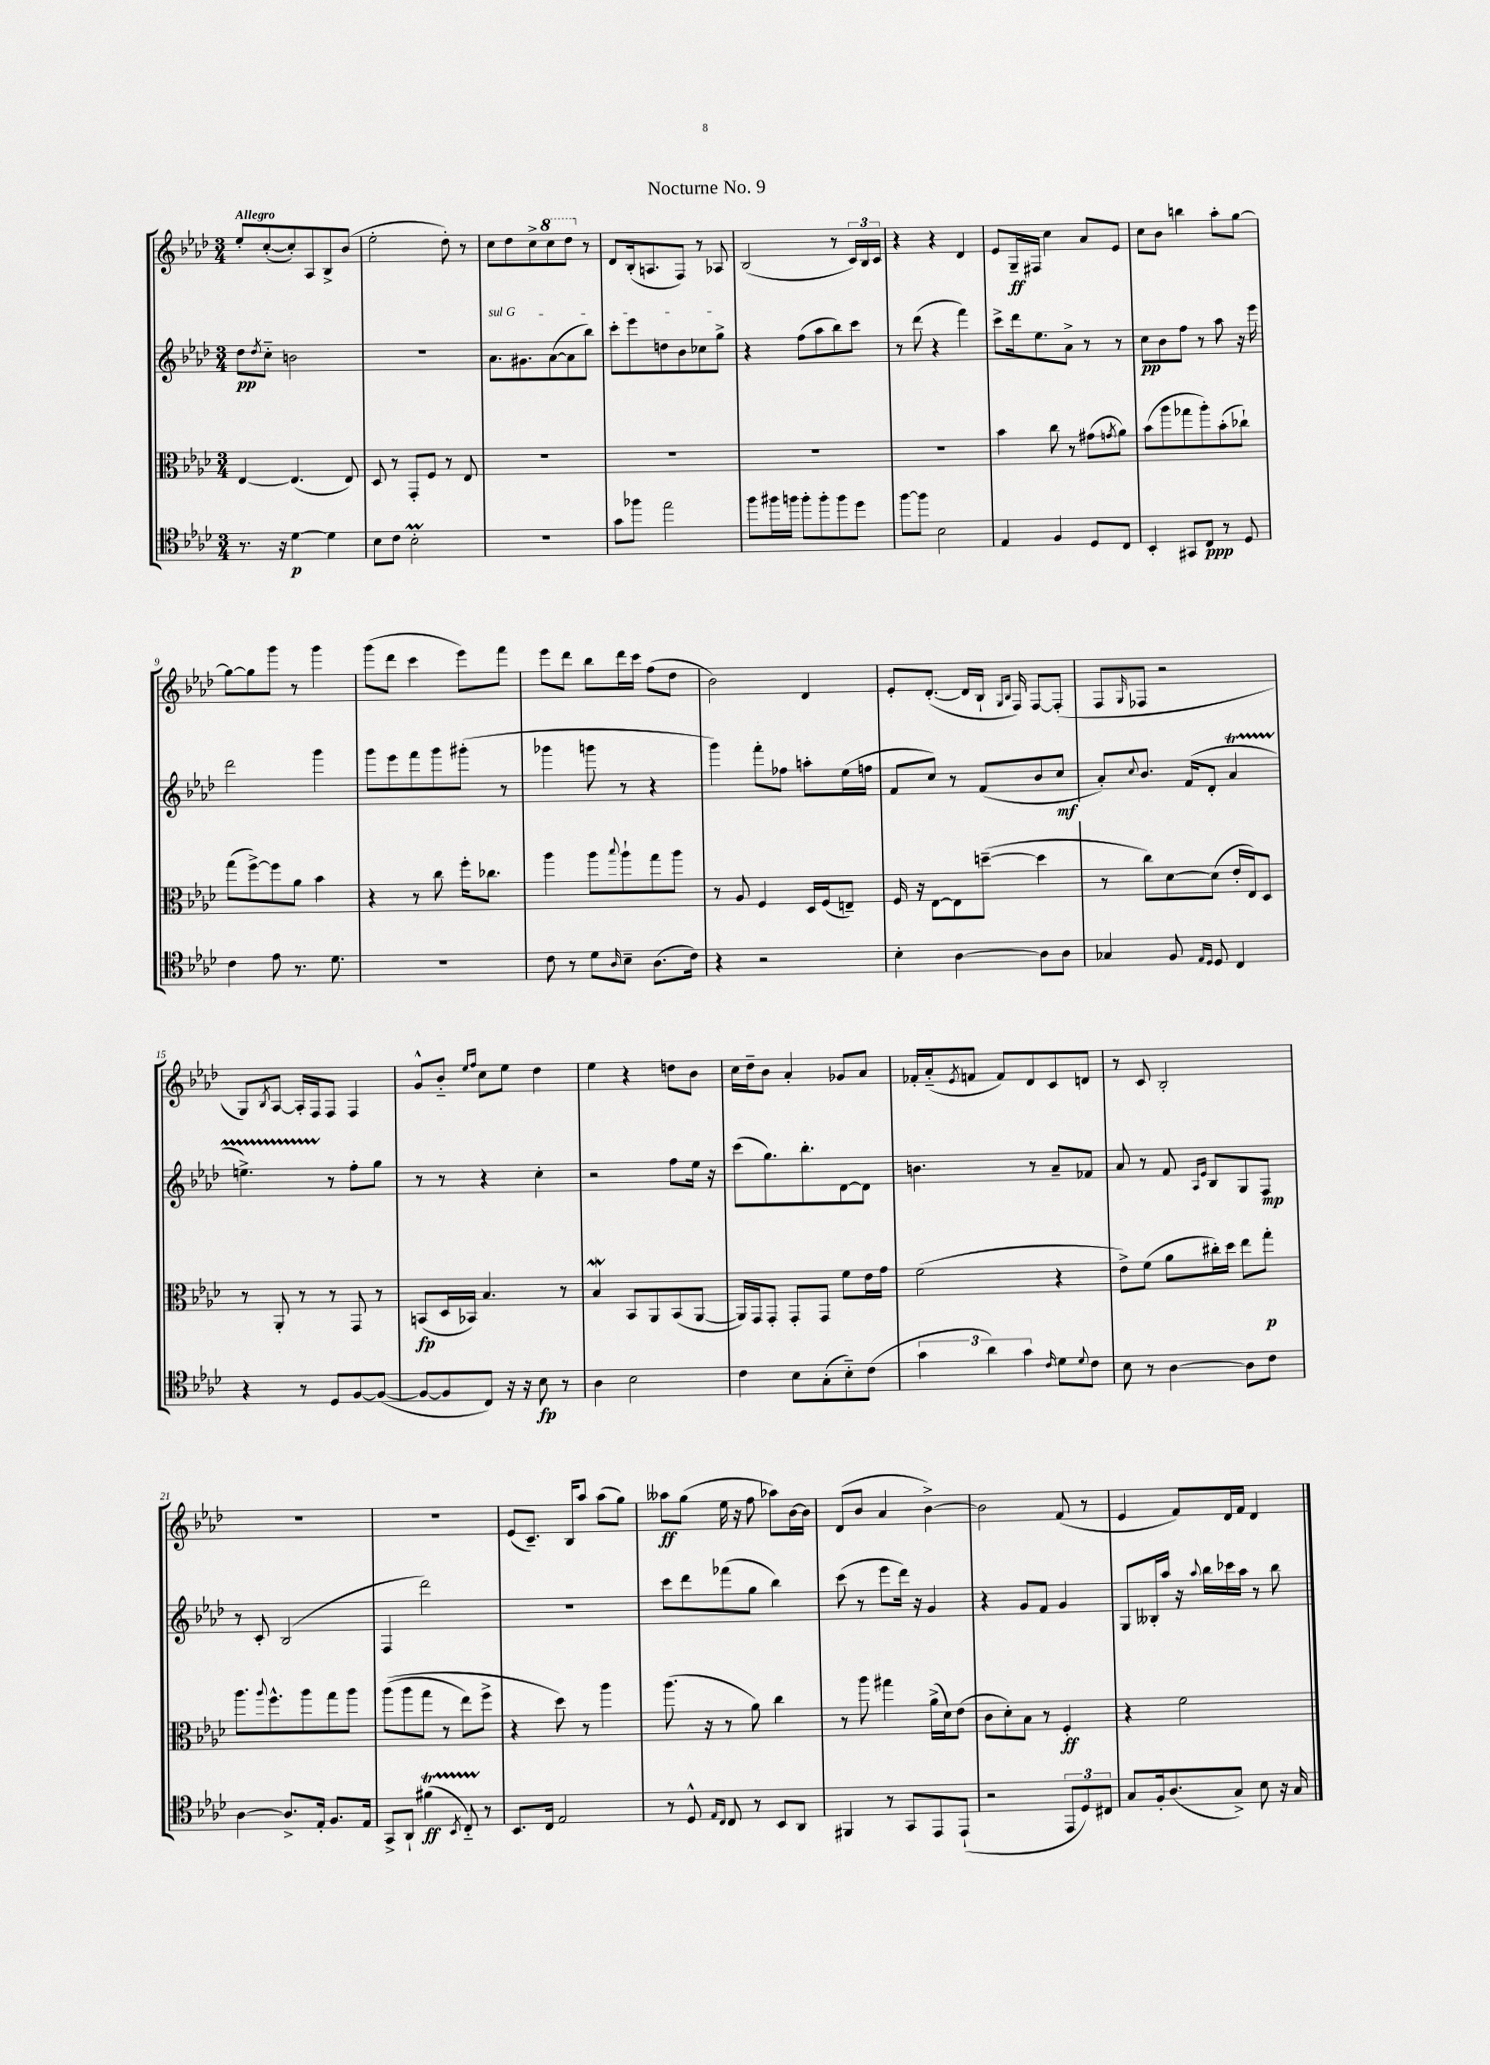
\header { title = "Nocturne No. 9" }
<<
\new StaffGroup <<
\new Staff = "s0" {
    \clef treble \key aes \major \numericTimeSignature \time 3/4 \tempo "Allegro"
    ees''8-. c''8~-.( c''8-.) aes8 bes8-> bes'8( |
    ees''2-. des''8-.) r8 |
    c''8 des''8 c''8-> \ottava #1 c'''8 des'''8 \ottava #0 r8 |
    des'8 bes16-.( a8. f8) r8 aes8 |
    bes2( r8 \tuplet 3/2 { c'16) bes16 c'16 } |
    r4 r4 des'4 |
    ees'8 g16--\ff fis16 c''4 aes'8 ees'8 |
    c''8 bes'8 b''4 aes''8-. g''8~ |
    g''8~ g''8 g'''8 r8 g'''4 |
    g'''8( des'''8 c'''4 ees'''8) f'''8 |
    ees'''8 des'''8 bes''8 des'''16 c'''16 f''8( des''8 |
    bes'2) des'4 |
    ees'8-. des'8.~-.( des'16 bes16-! \grace { g16 bes16 } f16) f8~ f8-.( |
    f8 \grace { g16 } fes8 r2 |
    g8) \acciaccatura { bes8 } aes8~ aes16-. f16 f8 f4 |
    g'8-^ bes'8-_ \grace { ees''16 f''16 } c''8 ees''8 des''4 |
    ees''4 r4 d''8 bes'8 |
    c''16 des''16-- bes'8 aes'4-. ges'8 aes'8 |
    fes'16-. aes'16-_( \acciaccatura { ees'8 } f'8 f'8) des'8 c'8 d'8 |
    r8 c'8 bes2-. |
    R2. |
    R2. |
    ees'8( c'8.--) bes16 aes''8 aes''8( g''8) |
    aeses''8\ff g''8( ees''16 r16 f''8 aes''8) bes'16~ bes'16 |
    des'8( bes'8 aes'4 bes'4~->) |
    bes'2 f'8( r8 |
    ees'4 f'8) des'16 f'16 des'4 \bar "|." |
}
\new Staff = "s1" {
    \clef treble \key aes \major \numericTimeSignature \time 3/4
    des''8\pp \acciaccatura { des''8 } c''8-_ b'2 |
    R2. |
    \once \override TextSpanner.bound-details.left.text = \markup { \italic "sul G" } aes'8.\startTextSpan gis'8. aes'8~( aes'8 bes''8) |
    c'''8-. ees'''8 d''8 bes'8 ces''8 g''8->\stopTextSpan |
    r4 f''8( aes''8 bes''8) c'''8 |
    r8 des'''8( r4 f'''4) |
    c'''8-> des'''16 ees''8. aes'8-> r8 r8 |
    c''8\pp bes'8 f''8 r8 aes''8 r16 ees'''16 |
    des'''2 g'''4 |
    g'''8 ees'''8 f'''8 g'''8 gis'''8-.( r8 |
    ges'''4 g'''8 r8 r4 |
    g'''4) f'''8-. fes''8 a''8-. ees''16( f''16 |
    f'8 c''8) r8 f'8( bes'8 c''8\mf |
    aes'8-.) \appoggiatura { c''8 } bes'8. f'16( des'8-. aes'4\startTrillSpan |
    e''4.->) r8\stopTrillSpan f''8-. g''8 |
    r8 r8 r4 c''4-. |
    r2 f''8 ees''16 r16 |
    c'''8( g''8.) bes''8.-. des'8~ des'8 |
    b'4. r8 aes'8-- fes'8 |
    aes'8 r8 f'8 \grace { aes16 ees'16 } bes8 g8 f8\mp |
    r8 c'8-. bes2( |
    f4 des'''2) |
    R2. |
    c'''8 des'''8 fes'''8( g''8 bes''4) |
    c'''8( r8 ees'''8 des'''16) r16 g'4 |
    r4 g'8 f'8 g'4 |
    g8 beses16-. aes''16 r16 \appoggiatura { aes''8 } bes''16 ces'''16 aes''16 r8 bes''8 \bar "|." |
}
\new Staff = "s2" {
    \clef alto \key aes \major \numericTimeSignature \time 3/4
    ees4~ ees4.( ees8) |
    des8 r8 g,8-. f8 r8 ees8 |
    R2. |
    R2. |
    R2. |
    R2. |
    bes'4 c''8 r8 gis'8( \acciaccatura { g'8 } aes'8) |
    bes'8( aes''8 ges''8 aes''8-.) bes'8-.( ces''8-!) |
    g''8( f''8~->) f''8 aes'8 bes'4 |
    r4 r8 c''8 f''16-. ces''8. |
    aes''4 aes''8 \appoggiatura { bes''8 } aes''8-! g''8 aes''8 |
    r8 aes8 f4 des16 f16( e8--) |
    f16 r16 ees8~ ees8 d''8~--( d''4 |
    r8 c''8) des'8~ des'8( ees'16-. ees16) des8 |
    r8 aes,8-. r8 r8 g,8 r8 |
    b,8\fp( des16 bes,16) bes4. r8 |
    bes4\mordent bes,8 aes,8 bes,8( aes,8~ |
    aes,16) g,16 g,8-. g,8-. g,8 f'8 ees'16 g'16 |
    f'2( r4 |
    ees'8->) f'8( aes'8 cis''16-.) des''16 ees''8 g''8-.\p |
    aes''8. \appoggiatura { aes''8 } f''8.-^ aes''8 g''8 aes''8 |
    aes''8(\( aes''8 g''8 r8 ees''8) f''8-> |
    r4 des''8\) r8 aes''4 |
    aes''8.( r16 r8 aes'8) c''4 |
    r8 aes''8 gis''4 aes'16->( des'16) ees'8( |
    c'8 des'8-.) bes8 r8 f4-.\ff |
    r4 f'2 \bar "|." |
}
\new Staff = "s3" {
    \clef tenor \key aes \major \numericTimeSignature \time 3/4
    r8. r16 des'4~\p des'4 |
    bes8 c'8 bes2-.\prall |
    R2. |
    g'8 fes''8 ees''2 |
    f''8 fis''16 f''16 f''8-. f''8-. f''8 des''8 |
    f''8~ f''8 bes2 |
    ees4 f4 des8 c8 |
    bes,4-. gis,8 c8\ppp r8 des8 |
    c'4 ees'8 r8. des'8. |
    R2. |
    c'8 r8 des'8 \grace { aes16 } bes8-- aes8.( c'16) |
    r4 r2 |
    bes4-. aes4~ aes8 aes8 |
    ges4 f8 \grace { ees16 des16 } des8 c4 |
    r4 r8 des8 f8~ f8~( |
    f8~ f8 c8) r16 r16 bes8\fp r8 |
    aes4 bes2 |
    c'4 bes8 g8-.( bes8-_) c'8( |
    \tuplet 3/2 { g'4 aes'4) g'4 } \grace { c'16 } des'8 \appoggiatura { des'8 } c'8 |
    bes8 r8 aes4~ aes8 c'8 |
    aes4~ aes8.-> ees16-. f8. ees16 |
    g,8-> aes,8-! fis'4\startTrillSpan\ff( \acciaccatura { bes,8 } c8-_) r8\stopTrillSpan |
    bes,8. c16 ees2 |
    r8 des8-^ \grace { ees16 c16 } c8 r8 bes,8 aes,8 |
    fis,4 r8 g,8 ees,8 ees,8-!( |
    r2 \tuplet 3/2 { ees,8 des8) cis8 } |
    g8 f16-. aes8.( g8->) bes8 r16 g16 \bar "|." |
}
>>
>>
